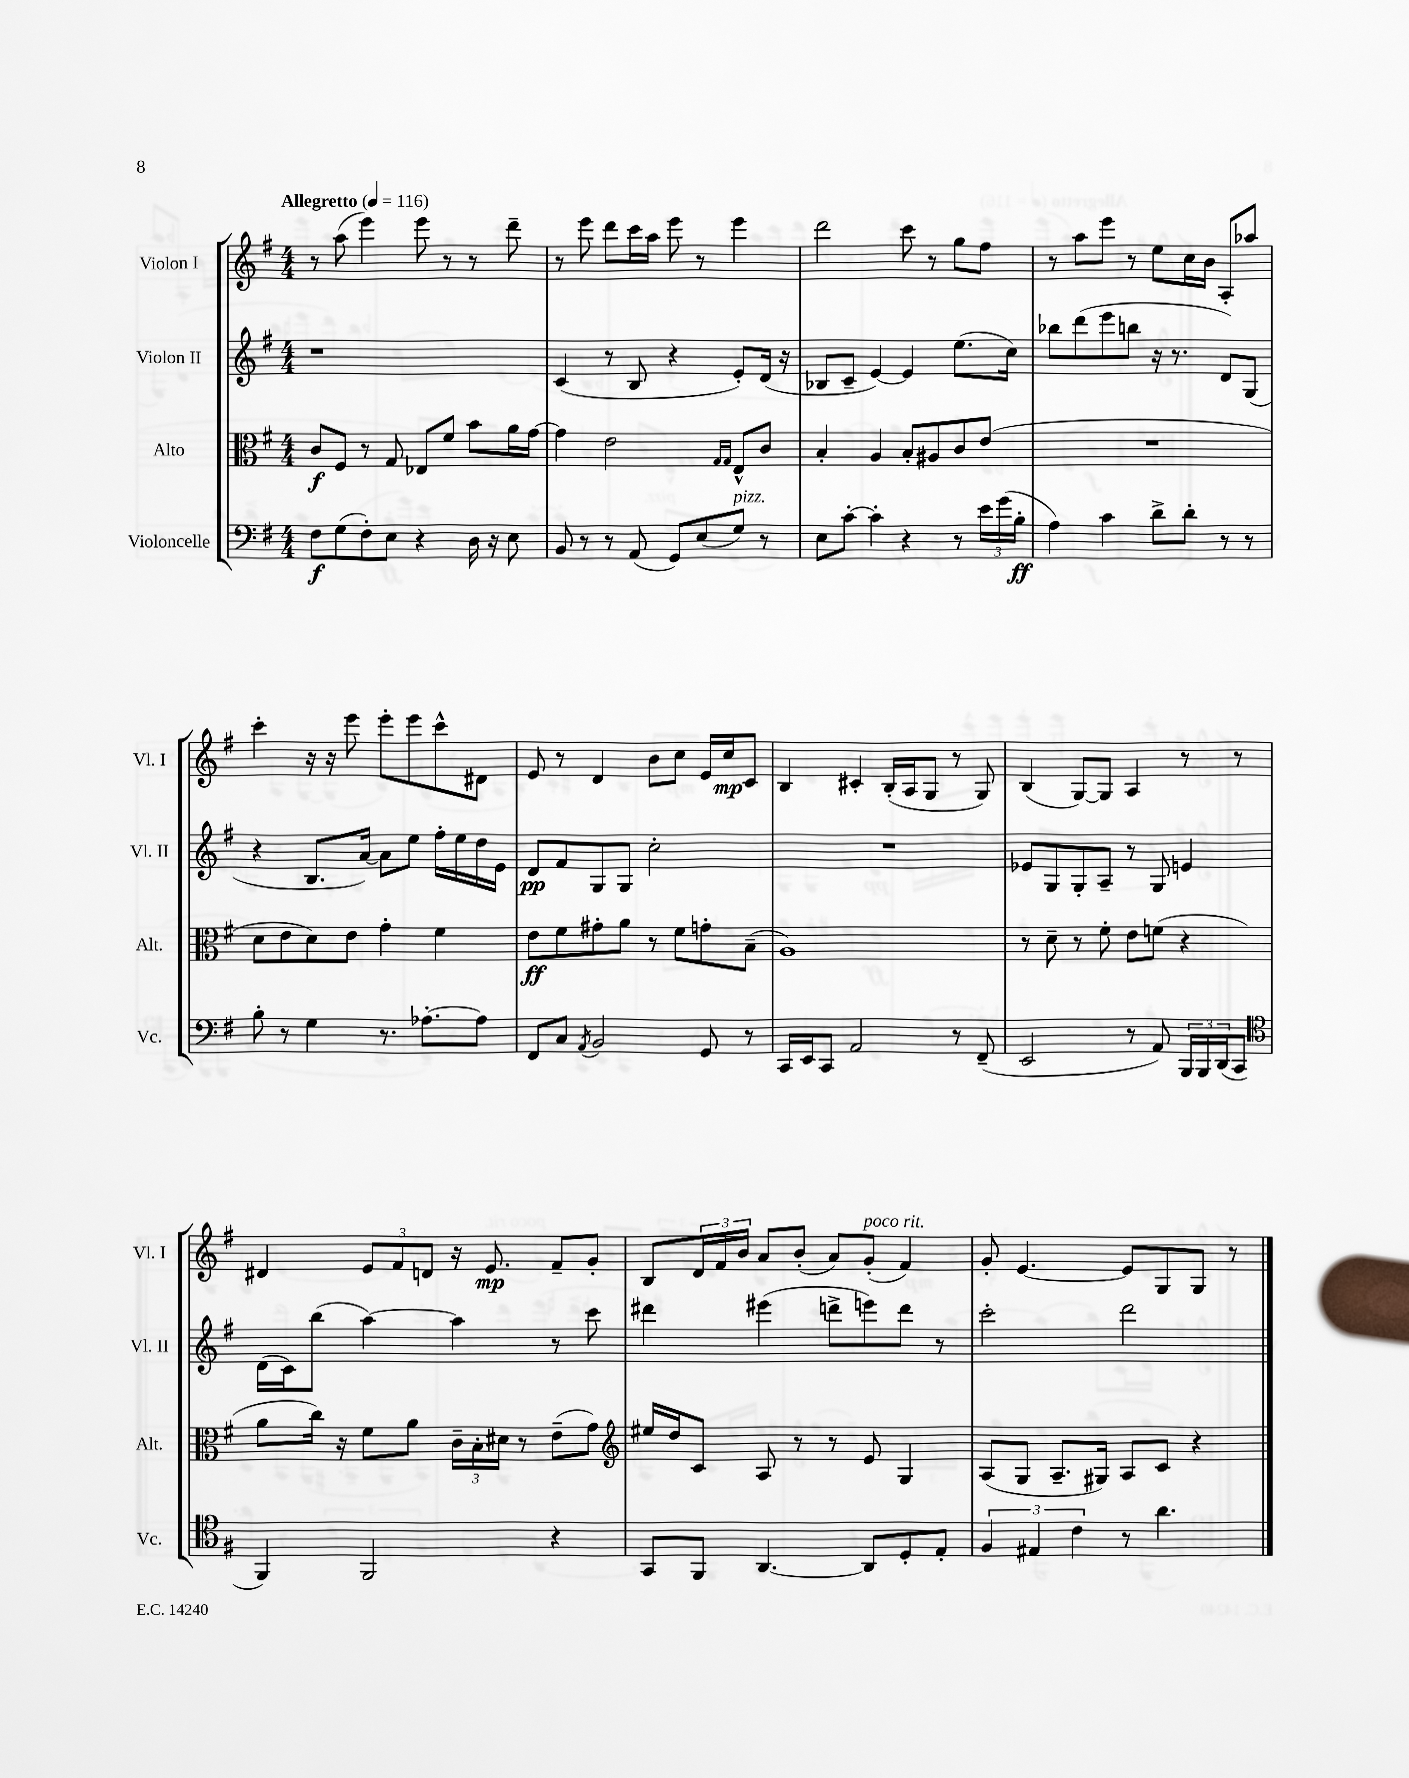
<<
\new StaffGroup <<
\new Staff = "s0" \with { instrumentName = "Violon I" shortInstrumentName = "Vl. I" } {
    \clef treble \key g \major \numericTimeSignature \time 4/4 \tempo "Allegretto" 4 = 116
    r8 a''8( e'''4) e'''8 r8 r8 d'''8-- |
    r8 e'''8 d'''8 c'''16 a''16 e'''8 r8 e'''4 |
    d'''2 c'''8 r8 g''8 fis''8 |
    r8 a''8 e'''8 r8 e''8 c''16 b'16 a8-. aes''8 |
    c'''4-. r16 r16 e'''8 e'''8-. e'''8 c'''8-^ dis'8 |
    e'8 r8 d'4 b'8 c''8 e'16 c''16\mp c'8 |
    b4 cis'4-. b16-.( a16 g8 r8 g8) |
    b4( g8~) g8 a4 r8 r8 |
    dis'4 \tuplet 3/2 { e'8 fis'8 d'8 } r16 e'8.\mp fis'8-- g'8-. |
    b8 \tuplet 3/2 { d'16 fis'16 b'16 } a'8 b'8-.( a'8) g'8-.^\markup { \italic "poco rit." }( fis'4) |
    g'8-. e'4.~ e'8 g8 g8 r8 \bar "|." |
}
\new Staff = "s1" \with { instrumentName = "Violon II" shortInstrumentName = "Vl. II" } {
    \clef treble \key g \major \numericTimeSignature \time 4/4
    r1 |
    c'4( r8 b8 r4 e'8-.) d'16( r16 |
    bes8 c'8-- e'4~) e'4 e''8.( c''16) |
    bes''8 d'''8( e'''8 b''8 r16 r8. d'8) g8( |
    r4 b8. a'16~) a'8 e''8 fis''16-. e''16 d''16 e'16 |
    d'8\pp fis'8 g8 g8 c''2-. |
    R1 |
    ees'8 g8 g8-. a8-- r8 g8 e'4 |
    d'16( c'16) b''8( a''4~) a''4 r8 c'''8 |
    dis'''4 eis'''4( d'''8-> e'''8) d'''8 r8 |
    c'''2-. d'''2 \bar "|." |
}
\new Staff = "s2" \with { instrumentName = "Alto" shortInstrumentName = "Alt." } {
    \clef alto \key g \major \numericTimeSignature \time 4/4
    c'8\f fis8 r8 g8 ees8 fis'8 b'8 a'16 g'16~ |
    g'4 e'2 \grace { g16 g16 } e8-^ c'8 |
    b4-. a4 b8-. ais8 c'8 e'8( |
    R1 |
    d'8 e'8 d'8) e'8 g'4-. fis'4 |
    e'8\ff fis'8 gis'8-. a'8 r8 fis'8 g'8-. b8--( |
    a1) |
    r8 d'8-- r8 fis'8-. e'8 f'8( r4 |
    a'8 c''16) r16 fis'8 a'8 \tuplet 3/2 { c'16-- b16-. dis'16 } r8 e'8--( g'8) |
    \clef treble eis''16 d''16 c'8 a8 r8 r8 e'8 g4 |
    a8( g8 a8.-- gis16) a8 c'8 r4 \bar "|." |
}
\new Staff = "s3" \with { instrumentName = "Violoncelle" shortInstrumentName = "Vc." } {
    \clef bass \key g \major \numericTimeSignature \time 4/4
    fis8\f g8( fis8-.) e8 r4 d16 r16 e8 |
    b,8 r8 r8 a,8( g,8) e8( g8^\markup { \italic "pizz." }) r8 |
    e8 c'8~-. c'4-. r4 r8 \tuplet 3/2 { e'16 g'16( b16-.\ff } |
    a4) c'4 d'8-> d'8-. r8 r8 |
    b8-. r8 g4 r8. aes8.~-. aes8 |
    fis,8 c8 \acciaccatura { a,8 } b,2 g,8 r8 |
    c,16 e,16 c,8 a,2 r8 fis,8--( |
    e,2 r8 a,8) \tuplet 3/2 { b,,16 b,,16 d,16( } c,8 |
    \clef tenor fis,4) fis,2 r4 |
    g,8 fis,8 a,4.~ a,8 d8-. e8-. |
    \tuplet 3/2 { fis4 eis4 c'4 } r8 a'4. \bar "|." |
}
>>
>>
\layout { \context { \Score \remove "Bar_number_engraver" } }
